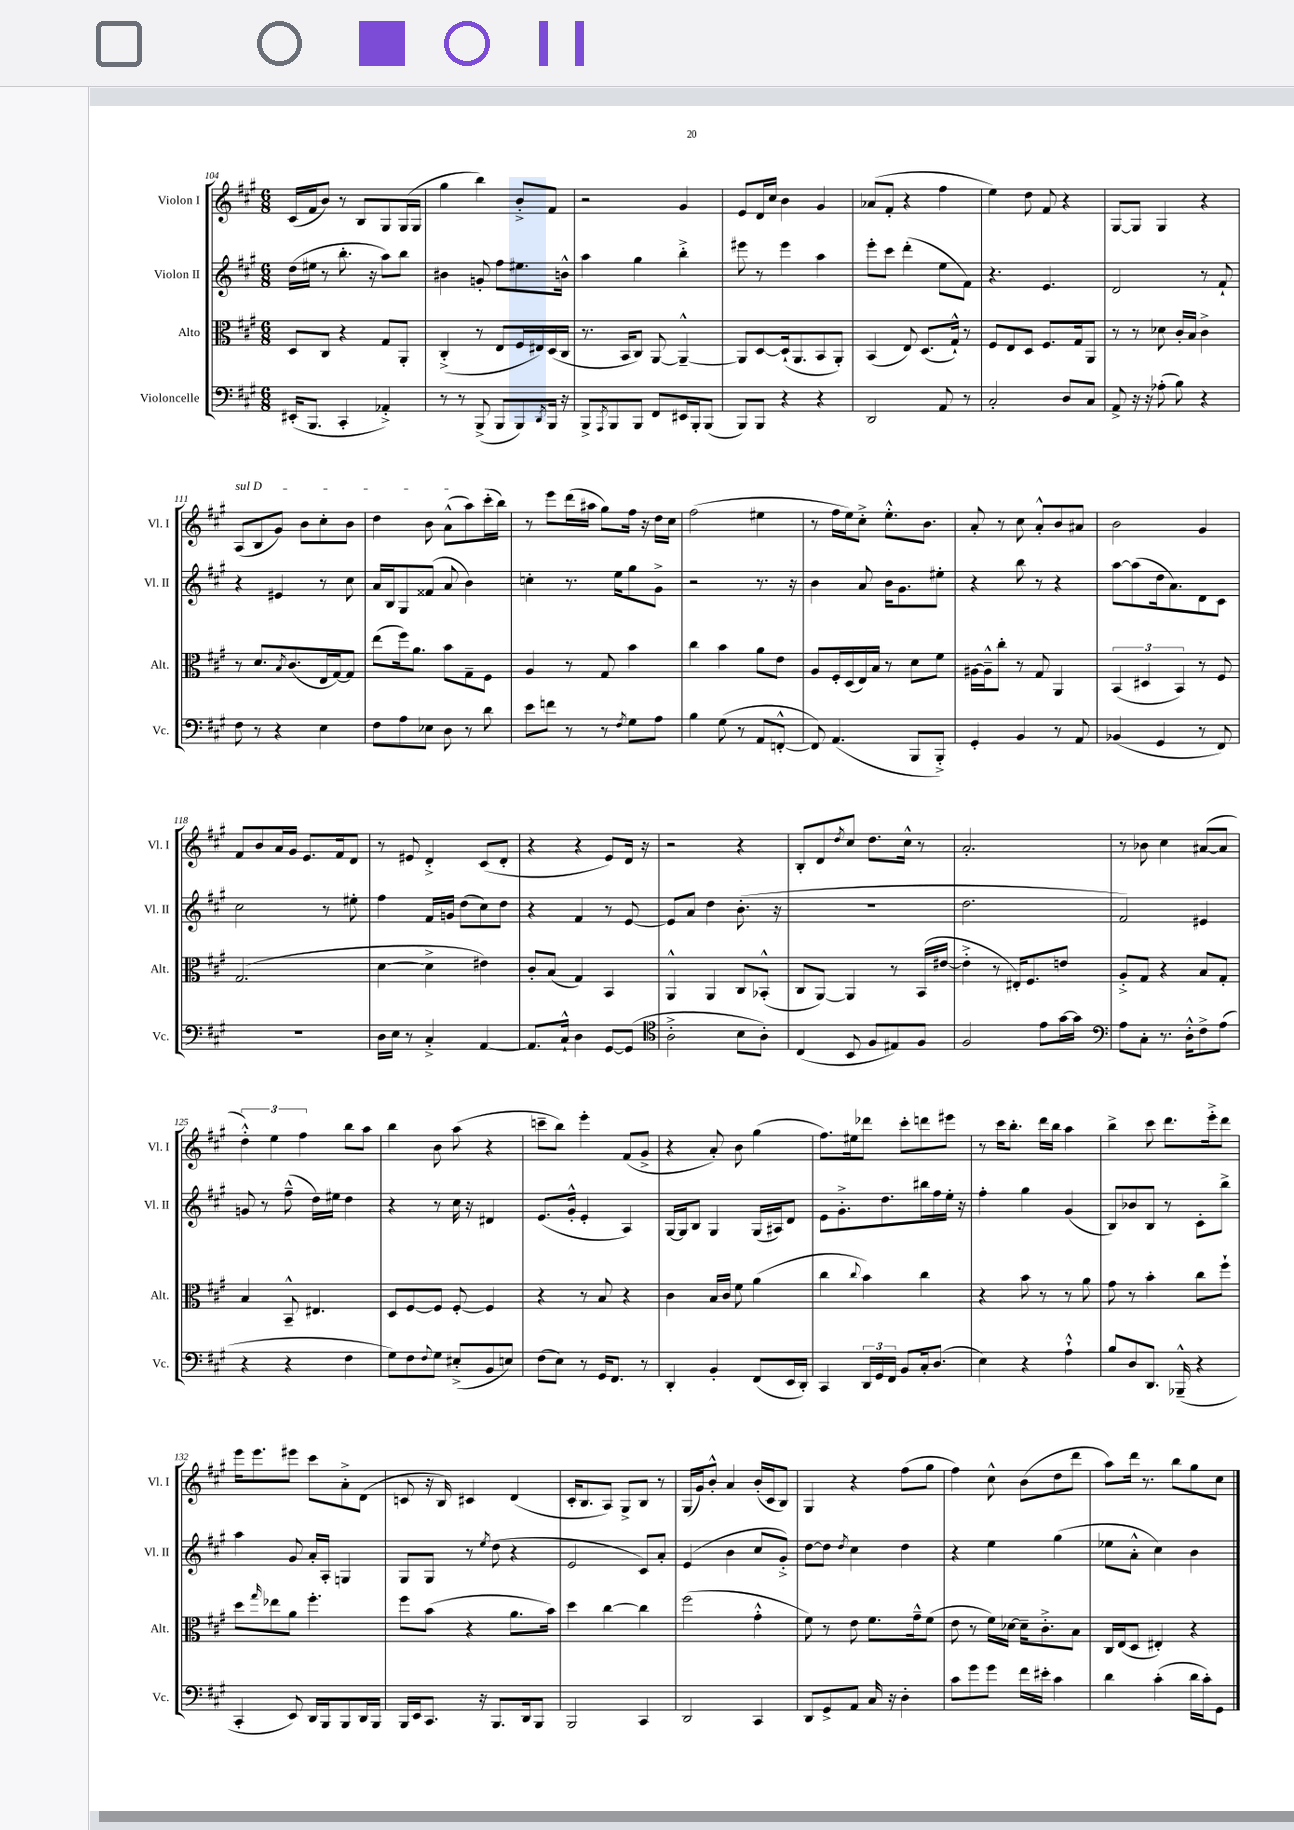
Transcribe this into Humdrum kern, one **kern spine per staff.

**kern	**kern	**kern	**kern
*staff4	*staff3	*staff2	*staff1
*clefF4	*clefC3	*clefG2	*clefG2
*k[f#c#g#]	*k[f#c#g#]	*k[f#c#g#]	*k[f#c#g#]
*M6/8	*M6/8	*M6/8	*M6/8
(16EE#'/LK	8D/L	(16dd\LL	(16c#/LL
8.BBB/J	.	16ee#\JJ	16f#/J
.	8C#/J	8r	8b/J)
4CC#'/	4r	8.bb'\	8r
.	.	.	8B/L
.	.	16r	.
4AA-'^/)	8G#/L	8aa\L)	8G#/
.	8AA'/J	8bb\J	(16G#/L
.	.	.	16G#/JJ
=	=	=	=
8r	(4C#'^/	4b#\	4gg#\
8r	.	.	.
(8BBB^/	8r	8g'/	4bb\)
8BBB/L	8E/L	8ff#\L	.
8BBB/)	16F#/L	8.ee#\	8b'^/L
.	16E#/)	.	.
8qDD/	.	.	.
16BBB/Jk	(16D/	.	8f#/J
16r	16C#/JJ	16b^^\Jk	.
=	=	=	=
8BBB^/L	8.r	4aa\	2r
8qAAA/	.	.	.
8BBB/	.	.	.
.	16BB/LK	.	.
8BBB/J	8C#/J)	4gg#\	.
8FF#/L	[8AA/	.	.
16EE#/L	4AA~^^/_	4bb'^\	4g#/
16BBB'/J	.	.	.
(8BBB/J	.	.	.
=	=	=	=
8BBB/L)	8AA/]L	8eee#\	8e/L
8BBB/J	[8D/	8r	16d/L
.	.	.	16cc#/JJ
4r	(16D`/]k	4eee#\	4b\
.	8.AA/	.	.
4r	8BB/	4aa\	4g#/
.	8AA'/J)	.	.
=	=	=	=
2DD/	(4BB/	8eee'\L	(8a-/L
.	.	8ccc#\J	8f#'/J
.	8E/)	(4ddd'\	4r
.	(8.D/L	.	.
8AA/	.	8ee\L	4ff#\
.	16G#`^^/Jk)	.	.
8r	8r	8f#\J)	.
=	=	=	=
2C#'/	8F#/L	4.r	4ee\)
.	8E/	.	.
.	8D/J	.	8dd\
.	8.F#/L	4.e/	8f#/
8D/L	.	.	4r
.	16G#/k	.	.
8C#/J	8AA/J	.	.
=	=	=	=
8AA^/	8r	2d/	[8G#/L
16r	8r	.	8G#/]J
16r	.	.	.
(8A-'\	8d-\	.	4G#/
8B\)	16c#'/LL	.	.
.	16B/JJ	.	.
4r	4c#^\	8r	4r
.	.	8f#`/	.
=	=	=	=
8F#\	8r	4r	(8A/L
8r	8.d/L	.	8B/
4r	.	4e#/	8g#/J)
.	8qB/	.	.
.	(8.c#/	.	.
.	.	.	8b\L
4E\	16E/L	8r	8cc#'\
.	[16G#/J)	.	.
.	8G#/]J	8cc#\	8b\J
=	=	=	=
8F#\L	(8ee\L	16a/LL	4dd\
.	.	16B/J	.
8A\	16ff#\k)	8G#/	.
.	8.a\J	.	.
8E-\J	.	(8f##/J	8b\
8D\	8b\L	8a/	(8a^^\L
8r	8G#~\	4b\)	8aa\)
8d\	8F#\J	.	(16ccc#'\L
.	.	.	16bb\JJ)
=	=	=	=
8e\L	4A/	4cc'\	8r
8f\J	.	.	8eee\L
8r	8r	8.r	(16ddd\L
.	.	.	16aa#\JJ
8r	8G#/	.	8gg#\L)
.	.	16ee\LK	.
8qF#/	.	.	.
8G#\L	4b\	8gg#\	16ff#\Jk
.	.	.	16r
8A\J	.	8g#^\J	16dd\LL
.	.	.	16cc#\JJ
=	=	=	=
4B\	4cc#\	2r	(2ff#\
(8G#\	4b\	.	.
8r	.	.	.
8AA/L	8a\L	8.r	4ee#\
[8FF'^^/J	8e\J	.	.
.	.	16r	.
=	=	=	=
8FF/])	8A/L	4b\	8r
(4.AA/	16F#'/L	.	16ff#\LL
.	(16D/	.	16ee\J)
.	16E/)	8a/	8cc#'^\J
.	16B/JJ	.	.
.	8r	16b\LK	8.ee'^^\L
.	.	8.g#\	.
8BBB/L	8d\L	.	.
.	.	.	8.b\J
8BBB'^/J)	8f#\J	8ee#'\J	.
=	=	=	=
4GG#'/	[16A#\LL	4r	8a'/
.	16A#~^^\]J	.	.
.	8cc#'\J	.	8r
4BB/	8r	8bb\	8cc#\
.	8G#/	8r	8a'^^/L
8r	4AA/	4r	8b/
8AA/	.	.	8a#/J
=	=	=	=
(4BB-/	(6BB/	[8aa\L	2b\
.	.	(8aa\]	.
.	6D#/	.	.
4GG#/	.	16dd\k	.
.	.	8.a\)	.
.	6BB/)	.	.
8r	8r	8d\	4g#/
8FF#/)	8F#/	8c#\J	.
=	=	=	=
2.r	(2.G#/	2cc#\	8f#/L
.	.	.	8b/
.	.	.	16a/L
.	.	.	16g#/JJ
.	.	.	8.e/L
.	.	8r	.
.	.	.	16f#/k
.	.	8ee#'\	8d/J
=	=	=	=
16D\LL	[4d\	4ff#\	8r
16E\JJ	.	.	.
8r	.	.	8e#/
4C#'^/	4d^\]	16f#/LL	4d'^/
.	.	16g/JJ	.
.	.	(8dd\L	.
[4AA/	4e#\)	8cc#\)	(8c#/L
.	.	8dd\J	8d'/J
=	=	=	=
8.AA/]L	8c#'/L	4r	4r
.	(8B/J	.	.
16C#`^^/Jk	.	.	.
4D\	4G#/)	4f#/	4r
[8GG#/L	4BB/	8r	8e/L)
(8GG#/]J	.	[8e/	16d/Jk
.	.	.	16r
=	=	=	=
*clefC4	*	*	*
2A'^\	4AA^^/	8e/]L	2r
.	.	8a/J	.
.	4AA/	4dd\	.
8B\L	8C#/L	(8.b'\	4r
8A'\J)	(8BB-'^^/J	.	.
.	.	16r	.
=	=	=	=
(4C#/	8C#/L	2.r	8B'/L
.	[8AA/J)	.	8d/
.	.	.	8qdd/
8BB/	4AA/]	.	8cc#/J
8F#/L	.	.	8.dd\L
8E#/)	8r	.	.
.	.	.	16cc#^^\Jk
8F#/J	(16BB/LL	.	8r
.	[16e#/JJ	.	.
=	=	=	=
2F#/	4e#'^\]	2.dd\	2.a'/
.	8r	.	.
.	16E#'/LK)	.	.
.	8.F#/	.	.
8e\L	.	.	.
[16g#\L	8e/J	.	.
16g#\]JJ	.	.	.
=	=	=	=
*clefF4	*	*	*
8A\L	8A'^/L	2f#/)	8r
8C#'\J	8G#/J	.	8b-\
8.r	4r	.	4cc#\
16D'^^\LK	.	.	.
8F#^\	8B/L	4e#/	([8a#/L
(8A\J	8G#'/J	.	8a#/]J
=	=	=	=
4r	4B/	8g/	6dd'^^\)
.	.	8r	.
.	.	.	6ee\
4r	8BB~^^/	(8ff#~^^\	.
.	.	.	6ff#\
.	4.E#/	16dd\LL)	.
.	.	16ee#\JJ	.
4F#\	.	4dd\	8bb\L
.	.	.	8aa\J
=	=	=	=
8G#\L)	8D/L	4r	4bb\
8F#\	[8F#/	.	.
8qqF#/	.	.	.
8G#\J	8F#/]J	8r	8b\
(8E#'^/L	[8F#'/	16cc#\	(8aa\
.	.	16r	.
8BB/	4F#/]	4d#/	4r
8E/J)	.	.	.
=	=	=	=
(8F#\L	4r	(8.e/L	8ccc~\L
8E\J)	.	.	8bb\J)
.	.	16g#'^^/Jk	.
8r	8r	4e'/	4eee'\
16GG#/LK	8B/	.	.
8.FF#/J	.	.	.
.	4r	4A/)	(8f#/L
8r	.	.	8g#^/J
=	=	=	=
4DD'/	4c#\	[16G#/LL	4r
.	.	16G#/]J	.
.	.	8B/J	.
4BB'/	16B/LL	4G#/	8a'/)
.	16c#/JJ	.	.
.	8f#\	.	8b\
(8FF#/L	(4a\	(16G#/LL	(4gg#\
.	.	16A#/J)	.
16EE/L	.	8d/J	.
16DD'/JJ)	.	.	.
=	=	=	=
4CC#/	4cc#\	8e\L	8.ff#\L)
.	.	8.g#'^\	.
.	.	.	16ee#\k
.	8qqcc#/	.	.
24DD/LL	4b\)	.	8ddd-\J
24GG#/	.	.	.
.	.	8.dd\	.
24FF#/JJ	.	.	.
8BB/L	.	.	8ccc#'\L
16C#'/k	4cc#\	16bb#\L	8ddd\
(8.D/J	.	16ff#\	.
.	.	16ee'\JJ	8eee#\J
.	.	16r	.
=	=	=	=
4E\)	4r	4ff#'\	8r
.	.	.	16ccc#\LK
.	.	.	8.bb'\J
4r	8b\	4gg#\	.
.	8r	.	16ddd\LL
.	.	.	16bb\JJ
4A`^^\	8r	(4g#/	4aa\
.	8a\	.	.
=	=	=	=
8B/L	8g#\	8B/L)	4bb^\
8D/	8r	8b-/	.
8.DD/J	4b'\	8B/J	8ccc#\
.	.	8r	8.ddd\L
(16BBB-~^^/	.	.	.
4r	8cc#\L	8c#'\L	.
.	.	.	16eee'^\k
.	8ff#`\J	8bb^\J	8ddd\J
=	=	=	=
4CC#'/	8dd\L	4aa\	16eee\LK
.	.	.	8.eee\
.	16qqgg#/	.	.
.	8ee-\	.	.
8EE/)	8a\J	8g#/	8eee#\J
16DD/LL	4.ff#'\	16a'/LL	8ccc#\L
16BBB/J	.	16A'/JJ	.
8BBB/	.	4G/	8a'^\
16DD/L	.	.	(8d\J
16BBB/JJ	.	.	.
=	=	=	=
16BBB/LL	8ff#\L	8G#/L	8c/
16EE/J	.	.	.
8.CC#/J	(8b\J	8G#/J	16r
.	.	.	16B/)
.	4r	8r	4c#/
16r	.	.	.
.	.	8qee/	.
8.BBB/L	.	(8dd\	.
.	8.a\L	4r	(4d/
16DD/k	.	.	.
8BBB/J	.	.	.
.	16b\Jk)	.	.
=	=	=	=
2BBB/	4dd\	2e/	16c#'/LK
.	.	.	8.B/
.	[4cc#\	.	8A/J)
.	.	.	8G#^/L
4CC#/	4cc#\]	8c#/L)	8B/J
.	.	8a'/J	8r
=	=	=	=
2DD/	(2ff#\	(4e/	(16G#/LL
.	.	.	16g#/J)
.	.	.	8b'^^/J
.	.	4b\	4a/
4CC#/	4g#'^^\	8cc#/L	(16b'/LL
.	.	.	16c#/J
.	.	8g#'^/J)	8B/J)
=	=	=	=
8DD/L	8f#\)	[8dd\L	4G#/
8GG#^/	8r	8dd\]J	.
.	.	8qdd/	.
8AA/J	8e\	4cc#\	4r
16C#/	8.f#\L	.	.
16r	.	.	.
4D'\	.	4dd\	(8ff#\L
.	16g#~^^\k	.	.
.	(8f#\J	.	8gg#\J
=	=	=	=
8c#\L	8e\	4r	4ff#\)
8g#\	8r	.	.
8g#\J	16f#\LL)	4ee\	8cc#^^\
.	[16d-\JJ	.	.
16f#\LL	16d-~\]LK	.	(8b\L
16e#'\JJ	8.c#'^\	.	.
4c#\	.	(4gg#\	8dd\
.	8B\J	.	8ddd\J
=	=	=	=
4d\	16C#/LL	8ee-\L	8aa\L)
.	(16E/J	.	.
.	8D/J	8a'^^\J	16ddd\Jk
.	.	.	8.r
(4c#'\	4E#'/)	4cc#\)	.
.	.	.	8bb\L
16d\LL	4r	4b\	8gg#\
16c#'\J)	.	.	.
8GG#\J	.	.	8cc#\J
==	==	==	==
*-	*-	*-	*-
